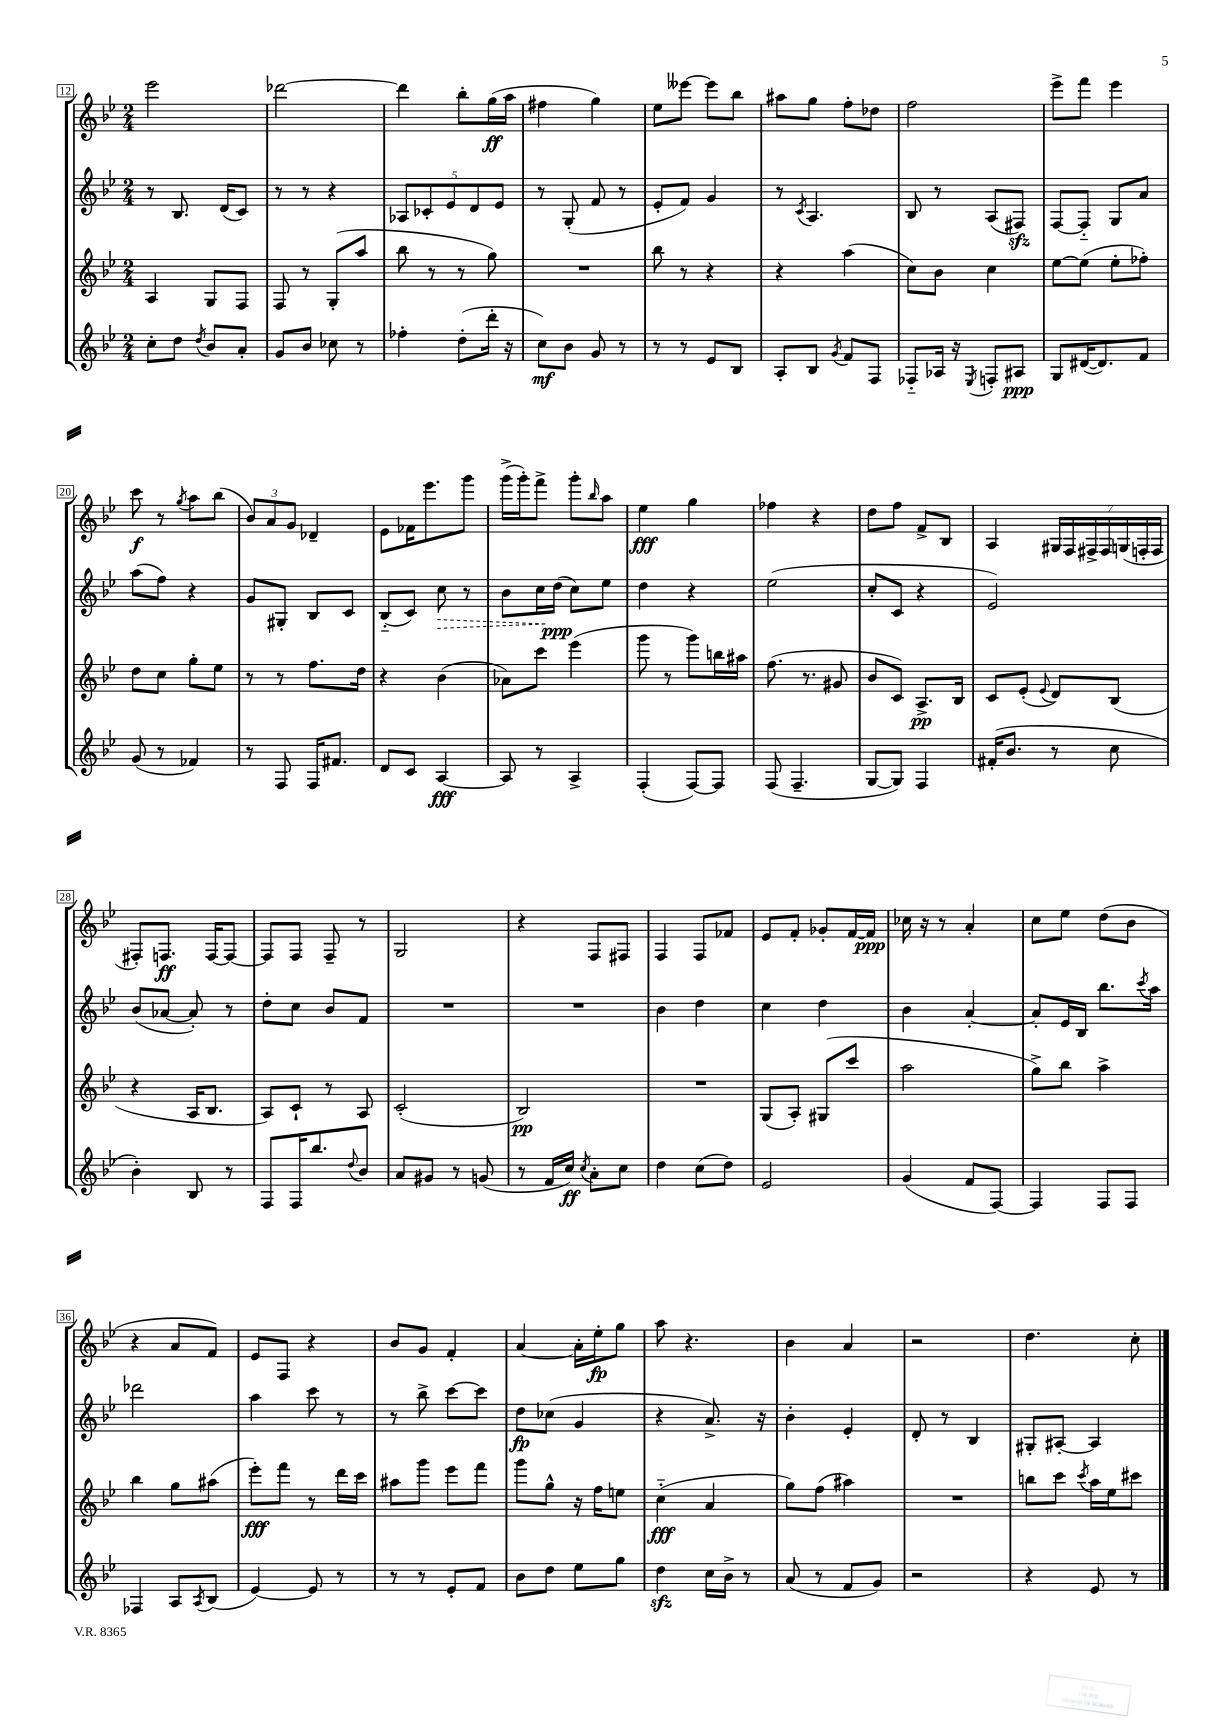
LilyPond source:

<<
\new StaffGroup <<
\new Staff = "s0" {
    \clef treble \key bes \major \numericTimeSignature \time 2/4
    ees'''2 |
    des'''2~ |
    des'''4 bes''8-. g''16\ff( a''16 |
    fis''4 g''4) |
    ees''8 eeses'''8~ eeses'''8 bes''8 |
    ais''8 g''8 f''8-. des''8 |
    f''2 |
    ees'''8-> f'''8 ees'''4 |
    c'''8\f r8 \acciaccatura { g''8 } a''8 bes''8( |
    \tuplet 3/2 { bes'8) a'8 g'8 } des'4-- |
    ees'8 fes'16 ees'''8. g'''8 |
    g'''16->( g'''16-.) f'''8-> g'''8-. \grace { bes''16 } a''8 |
    ees''4\fff g''4 |
    fes''4 r4 |
    d''8 f''8 f'8-> bes8 |
    a4 \tuplet 7/4 { gis16 f16 fis16-> fis16 g16( f16-. f16 } |
    fis8-.) f8.\ff f16~ f8~ |
    f8 f8 f8-- r8 |
    g2 |
    r4 f8 fis8 |
    f4 f8 fes'8 |
    ees'8 f'8-. ges'8-. f'16~ f'16\ppp |
    ces''16 r16 r8 a'4-. |
    c''8 ees''8 d''8( bes'8 |
    r4 a'8 f'8) |
    ees'8 f8 r4 |
    bes'8 g'8 f'4-. |
    a'4~ a'16-. ees''16-.\fp g''8 |
    a''8 r4. |
    bes'4 a'4 |
    r2 |
    d''4. c''8-. \bar "|." |
}
\new Staff = "s1" {
    \clef treble \key bes \major \numericTimeSignature \time 2/4
    r8 bes8. d'16( c'8) |
    r8 r8 r4 |
    \tuplet 5/4 { aes8 ces'8-. ees'8 d'8 ees'8 } |
    r8 g8-.( f'8 r8 |
    ees'8-. f'8) g'4 |
    r8 \acciaccatura { c'8 } a4. |
    bes8 r8 a8( fis8\sfz) |
    f8~ f8-_ g8 a'8 |
    a''8( f''8) r4 |
    g'8 gis8-. bes8 c'8 |
    bes8-_( c'8) \once \override Hairpin.style = #'dashed-line c''8\> r8 |
    bes'8 c''16\! d''16\ppp( c''8) ees''8 |
    d''4 r4 |
    ees''2( |
    c''8-. c'8 r4 |
    ees'2) |
    bes'8( aes'8~ aes'8-.) r8 |
    d''8-. c''8 bes'8 f'8 |
    R2 |
    R2 |
    bes'4 d''4 |
    c''4 d''4 |
    bes'4 a'4~-. |
    a'8-. ees'16 bes16 bes''8. \acciaccatura { c'''8 } a''16 |
    des'''2 |
    a''4 c'''8 r8 |
    r8 bes''8-> c'''8~ c'''8 |
    d''8\fp ces''8( g'4 |
    r4 a'8.->) r16 |
    bes'4-. ees'4-. |
    d'8-. r8 bes4 |
    gis8-. ais8~-. ais4 \bar "|." |
}
\new Staff = "s2" {
    \clef treble \key bes \major \numericTimeSignature \time 2/4
    a4 g8 f8 |
    f8 r8 g8-.( a''8 |
    bes''8 r8 r8 g''8) |
    R2 |
    bes''8 r8 r4 |
    r4 a''4( |
    c''8) bes'8 c''4 |
    ees''8~ ees''8( ees''8-. fes''8-.) |
    d''8 c''8 g''8-. ees''8 |
    r8 r8 f''8. d''16 |
    r4 bes'4( |
    aes'8) c'''8 ees'''4( |
    g'''8 r8 g'''8) b''16 ais''16 |
    f''8.( r8. gis'8 |
    bes'8 c'8) a8.->\pp bes16 |
    c'8 ees'8-.( \appoggiatura { ees'8 } d'8) bes8( |
    r4 a16 bes8. |
    a8) c'8-! r8 a8 |
    c'2-.( |
    bes2\pp) |
    R2 |
    g8( a8-.) gis8( c'''8 |
    a''2 |
    g''8->) bes''8 a''4-> |
    bes''4 g''8 ais''8( |
    ees'''8-.\fff) f'''8 r8 d'''16 c'''16 |
    ais''8 g'''8 ees'''8 f'''8 |
    g'''8 g''8-^ r16 f''16 e''8 |
    c''4-_\fff( a'4 |
    g''8) f''8( ais''4) |
    R2 |
    b''8 c'''8 \acciaccatura { c'''8 } a''16 ees''16 cis'''8 \bar "|." |
}
\new Staff = "s3" {
    \clef treble \key bes \major \numericTimeSignature \time 2/4
    c''8-. d''8 \acciaccatura { d''8 } bes'8 a'8-. |
    g'8 bes'8 ces''8 r8 |
    fes''4-. d''8-.( d'''16-. r16 |
    c''8\mf) bes'8 g'8 r8 |
    r8 r8 ees'8 bes8 |
    a8-. bes8 \acciaccatura { g'8 } f'8 f8 |
    fes8-_ aes16 r16 \acciaccatura { ees8 } f8-. ais8\ppp |
    g8 dis'16~( dis'8.) f'8 |
    g'8( r8 fes'4) |
    r8 f8 f16 fis'8. |
    d'8 c'8 a4~\fff |
    a8 r8 a4-> |
    f4-.( f8~) f8 |
    f8( f4.-- |
    g8~ g8) f4 |
    fis'16-.( bes'8. r8 c''8 |
    bes'4-.) bes8 r8 |
    f8 f16 bes''8. \appoggiatura { d''8 } bes'8 |
    a'8 gis'8 r8 g'8( |
    r8 f'16 c''16\ff) \acciaccatura { c''8 } a'8-. c''8 |
    d''4 c''8( d''8) |
    ees'2 |
    g'4( f'8 f8~) |
    f4 f8 f8 |
    fes4 a8 \acciaccatura { a8 } bes8( |
    ees'4~) ees'8 r8 |
    r8 r8 ees'8-. f'8 |
    bes'8 d''8 ees''8 g''8 |
    d''4\sfz c''16 bes'16-> r8 |
    a'8( r8 f'8 g'8) |
    r2 |
    r4 ees'8 r8 \bar "|." |
}
>>
>>
\layout { \context { \Score currentBarNumber = #12 \override BarNumber.stencil = #(make-stencil-boxer 0.1 0.3 ly:text-interface::print) } }
